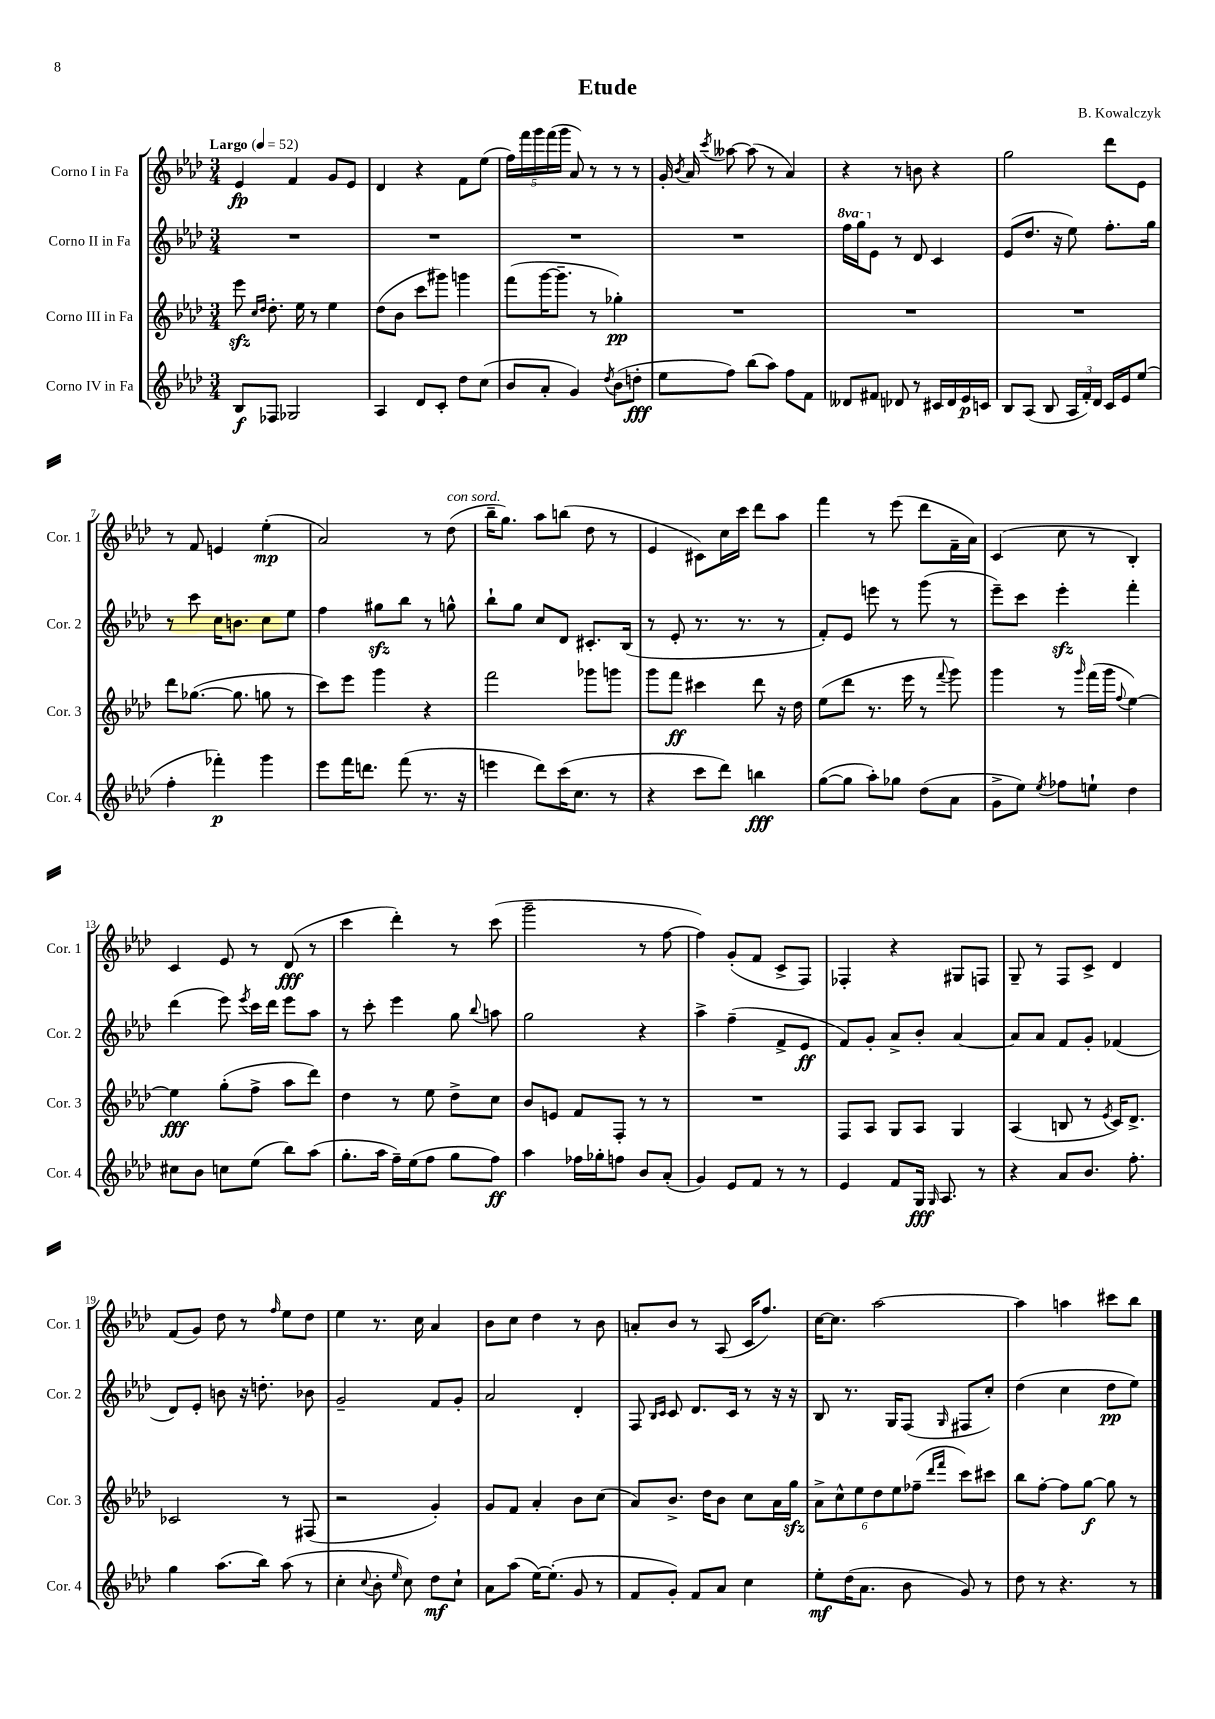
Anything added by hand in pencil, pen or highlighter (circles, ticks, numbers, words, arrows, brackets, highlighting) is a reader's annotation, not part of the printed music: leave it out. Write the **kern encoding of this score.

**kern	**kern	**kern	**kern
*staff4	*staff3	*staff2	*staff1
*clefG2	*clefG2	*clefG2	*clefG2
*k[b-e-a-d-]	*k[b-e-a-d-]	*k[b-e-a-d-]	*k[b-e-a-d-]
*M3/4	*M3/4	*M3/4	*M3/4
*MM52	*MM52	*MM52	*MM52
8B-/L	8eee-\	2.r	4e-/
.	16qqcc/LL	.	.
.	16qqdd-/JJ	.	.
8F-/J	8.dd-'\	.	.
2G-/	.	.	4f/
.	16ee-\	.	.
.	8r	.	.
.	4ee-\	.	8g/L
.	.	.	8e-/J
=	=	=	=
4A-/	(8dd-\L	2.r	4d-/
.	8b-\J	.	.
8d-/L	8ccc\L	.	4r
8c'/J	8ggg#\J)	.	.
8dd-\L	4ggg\	.	8f\L
(8cc\J	.	.	(8ee-\J
=	=	=	=
8b-/L	(8fff\L	2.r	20ff\LL)
.	.	.	20fff\
.	.	.	20ggg\
8a-'/J	[16ggg\K	.	.
.	.	.	(20fff\
.	8.ggg~\]J	.	.
.	.	.	20ggg\JJ
4g/)	.	.	8a-/)
.	8r	.	8r
8qdd-/	.	.	.
(8b-\L	4gg-'\)	.	8r
8dd'\J	.	.	8r
=	=	=	=
8ee-\L	2.r	2.r	16g'/
.	.	.	8qb-/
.	.	.	16a-/
.	.	.	8qccc/
8ff\J)	.	.	[8aa--\
(8bb-\L	.	.	(8aa--\]
8aa-\J)	.	.	8r
8ff\L	.	.	4a-/)
8f\J	.	.	.
=	=	=	=
8d--/L	2.r	16fff\LL	4r
.	.	16ggg\J	.
8f#/J	.	8e-\J	.
8d-/	.	8r	8r
8r	.	8d-/	8b\
16c#/LL	.	4c/	4r
16d-/	.	.	.
16e-/	.	.	.
16c/JJ	.	.	.
=	=	=	=
8B-/L	2.r	(8e-/L	2gg\
(8A-/J	.	8.dd-/J	.
8B-/	.	.	.
.	.	16r	.
24A-/LL	.	8ee-\)	.
24f'/)	.	.	.
24d-/JJ	.	.	.
16c/LL	.	8.ff'\L	8ddd-\L
16e-/J	.	.	.
(8ee-/J	.	.	8e-\J
.	.	16gg\Jk	.
=	=	=	=
4ff'\	8ddd-\L	8r	8r
.	([8.gg-\J	8ccc\	8f/
4fff-'\)	.	16cc\LK	4e/
.	8.gg-\]	8.b\J	.
4ggg\	8gg\	8cc\L	(4ee-'\
.	8r	8ee-\J	.
=	=	=	=
8eee-\L	8ccc\L)	4ff\	2a-/)
16fff\K	8eee-\J	.	.
8.ddd\J	.	.	.
.	4ggg\	8gg#\L	.
(8fff\	.	8bb-\J	.
8.r	4r	8r	8r
.	.	8gg^^\	(8dd-\
16r	.	.	.
=	=	=	=
4eee\	2fff\	8bb-`\L	16bb-~\LK
.	.	.	8.gg\J)
.	.	8gg\J	.
8ddd-\L)	.	8cc/L	8aa-\L
(16ccc\K	.	8d-/J	(8bb\J
8.cc\J	.	.	.
.	8ggg-\L	8.c#'/L	8dd-\
8r	8ggg\J	.	8r
.	.	(16B-/Jk	.
=	=	=	=
4r	8ggg\L	8r	4e-/
.	8fff\J	8e-'/	.
8ccc\L	4ccc#\	8.r	8c#\L)
8ddd-\J)	.	.	16cc\L
.	.	8.r	16ccc\JJ
4bb\	8ddd-\	.	8ddd-\L
.	16r	8r	8aa-\J
.	16dd-\	.	.
=	=	=	=
([8gg\L	(8ee-\L	8f'/L)	4fff\
8gg\]J	8ddd-\J	8e-/J	.
8aa-'\L)	8.r	8eee\	8r
8gg-\J	.	8r	(8eee-\
.	16eee-\	.	.
(8dd-\L	8r	(8ggg\	8ddd-\L
.	8qqfff/	.	.
8a-\J	8ggg\)	8r	16f~\L
.	.	.	16a-\JJ)
=	=	=	=
8g^\L	4ggg\	8eee-~\L)	(4c/
8ee-\J)	.	8ccc\J	.
8qee-/	.	.	.
8ff-\L	8r	4eee-'\	8cc\
.	16qqggg/	.	.
8ee`\J	(16fff\LL	.	8r
.	16ggg\JJ	.	.
.	8qqff/	.	.
4dd-\	[4ee-\)	4fff'\	4B-'/)
=	=	=	=
8cc#\L	4ee-\]	(4ddd-\	4c/
8b-\J	.	.	.
8cc\L	(8gg'\L	8eee-\)	8e-/
.	.	8qeee-/	.
(8ee-\J	8ff^\J	16ccc\LL	8r
.	.	16ddd-\JJ	.
8bb-\L)	8aa-\L	8eee-\L	(8d-/
(8aa-\J	8ddd-\J)	8aa-\J	8r
=	=	=	=
8.gg'\L	4dd-\	8r	4ccc\
.	.	8ccc'\	.
16aa-\Jk	.	.	.
16ff~\LL)	8r	4eee-\	4ddd-'\)
(16ee-\J	.	.	.
8ff\J	8ee-\	.	.
8gg\L	8dd-^\L	8gg\	8r
.	.	8qqbb-/	.
8ff\J)	8cc\J	8aa\	(8ccc\
=	=	=	=
4aa-\	8b-/L	2gg\	2ggg~\
.	8e/J	.	.
16ff-\LL	8f/L	.	.
16gg-'\J	.	.	.
8ff\J	8F'/J	.	.
8b-/L	8r	4r	8r
(8a-'/J	8r	.	[8ff\
=	=	=	=
4g/)	2.r	4aa-^\	4ff\])
8e-/L	.	(4ff~\	(8g'/L
8f/J	.	.	8f/J
8r	.	8f^/L	8c^/L
8r	.	8e-/J	8F/J)
=	=	=	=
4e-/	8F/L	8f/L)	4F-'/
.	8A-/J	8g'/J	.
8f/L	8G/L	8a-^/L	4r
16G/Jk	8A-/J	8b-'/J	.
16qqG/	.	.	.
8.A-/	.	.	.
.	4G/	[4a-/	8G#/L
8r	.	.	8F/J
=	=	=	=
4r	(4A-/	8a-/]L	8G~/
.	.	8a-/J	8r
8a-/L	8B/	8f/L	8F/L
8.b-/J	8r	8g'/J	8c^/J
.	8qe-/	.	.
.	16c/LK)	(4f-/	4d-/
8.ff'\	8.d-^/J	.	.
=	=	=	=
4gg\	2c-/	8d-/L)	(8f/L
.	.	8e-'/J	8g/J)
(8.aa-\L	.	8b\	8dd-\
.	.	16r	8r
16bb-\Jk)	.	8.dd'\	.
.	.	.	16qqff/
(8aa-\	8r	.	8ee-\L
8r	(8F#/	8b-\	8dd-\J
=	=	=	=
4cc'\	2r	2g~/	4ee-\
8qqcc/	.	.	.
8b-'\	.	.	8.r
16qqee-/	.	.	.
8cc\)	.	.	.
.	.	.	16cc\
8dd-\L	4g'/)	8f/L	4a-/
8cc`\J	.	8g'/J	.
=	=	=	=
8a-\L	8g/L	2a-/	8b-\L
(8aa-\J	8f/J	.	8cc\J
[16ee-\LK)	4a-'/	.	4dd-\
(8.ee-'\]J	.	.	.
8g/	8b-\L	4d-'/	8r
8r	(8cc\J	.	8b-\
=	=	=	=
8f/L	8a-/L)	8F/	8a'/L
.	.	16qqB-/LL	.
.	.	16qqc/JJ	.
8g'/J)	8.b-^/J	8c/	8b-/J
8f/L	.	8.d-/L	8r
.	16dd-\LK	.	.
8a-/J	8b-\J	.	(8A-/
.	.	16c/Jk	.
4cc\	8cc\L	8r	16c/LK
.	.	.	8.ff/J)
.	16a-\L	16r	.
.	16gg\JJ	16r	.
=	=	=	=
8ee-'\L	12a-^\L	8B-/	[16cc\LK
.	.	.	8.cc\]J
.	12cc^^\	.	.
(16dd-\K	.	8.r	.
.	12ee-\	.	.
8.a-\J	.	.	.
.	12dd-\	.	[2aa-\
.	.	16G/LK	.
.	12ee-\	.	.
8b-\	.	(8F/J	.
.	(12ff-~\J	.	.
.	16qqddd-/LL	.	.
.	16qqfff/JJ	16qqG/	.
8g/)	8ccc\L)	8F#/L	.
8r	8ccc#\J	8cc'/J)	.
=	=	=	=
8dd-\	8bb-\L	(4dd-\	4aa-\]
8r	[8ff'\J	.	.
4.r	8ff\]L	4cc\	4aa\
.	[8gg\J	.	.
.	8gg\]	8dd-\L	8ccc#\L
8r	8r	8ee-\J)	8bb-\J
==	==	==	==
*-	*-	*-	*-
